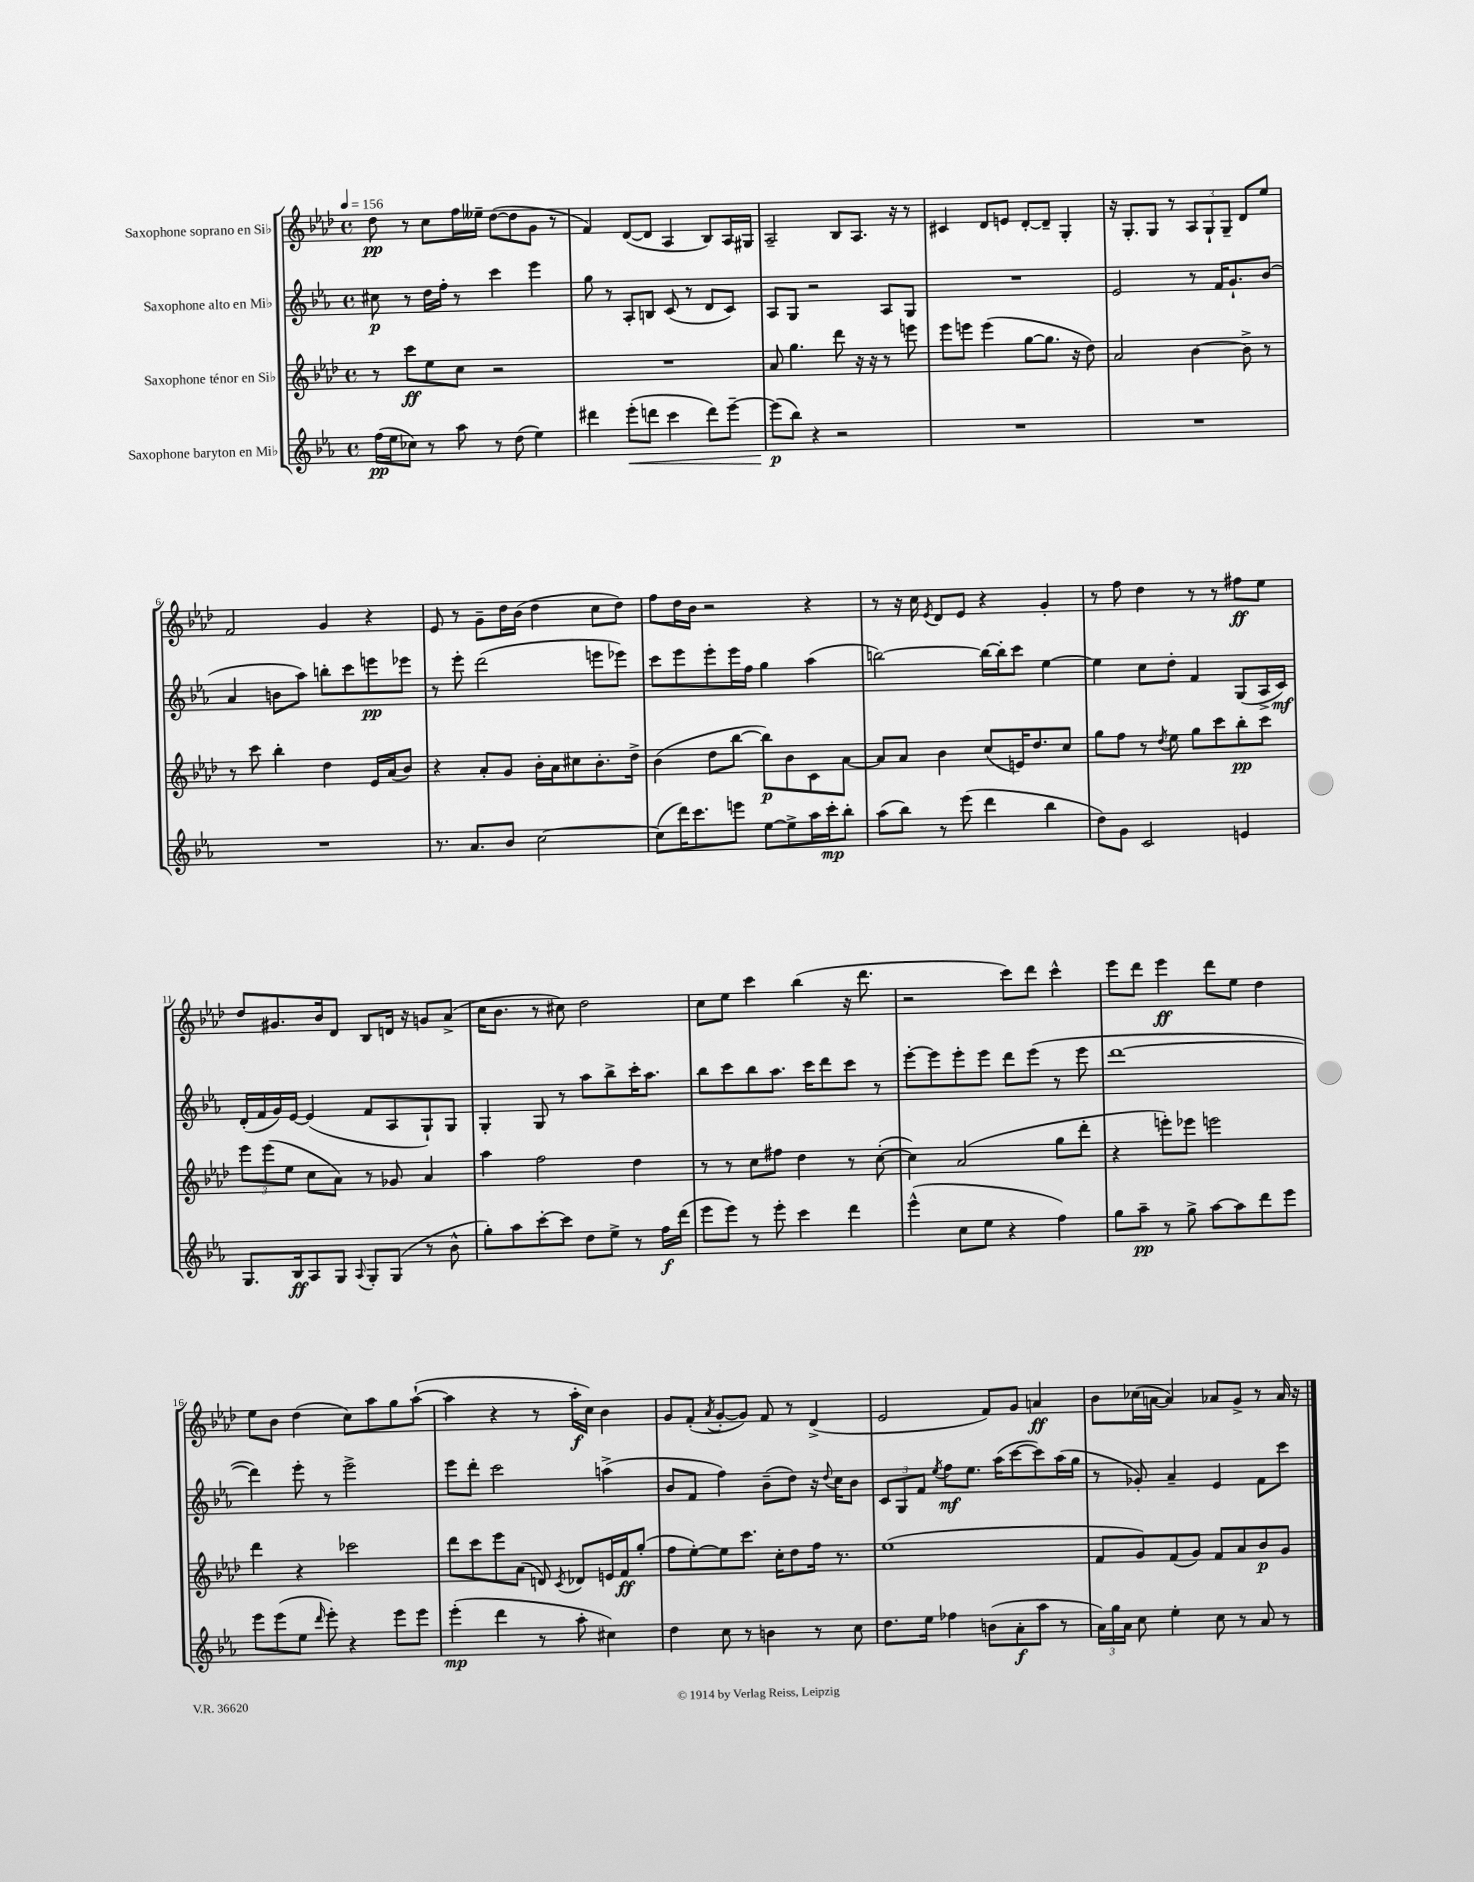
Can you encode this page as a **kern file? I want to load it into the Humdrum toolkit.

**kern	**dynam	**kern	**dynam	**kern	**dynam	**kern	**dynam
*part4	*part4	*part3	*part3	*part2	*part2	*part1	*part1
*staff4	*staff4	*staff3	*staff3	*staff2	*staff2	*staff1	*staff1
*I"Saxophone baryton en Mi♭	*	*I"Saxophone ténor en Si♭	*	*I"Saxophone alto en Mi♭	*	*I"Saxophone soprano en Si♭	*
*clefG2	*	*clefG2	*	*clefG2	*	*clefG2	*
*k[b-e-a-]	*	*k[b-e-a-d-]	*	*k[b-e-a-]	*	*k[b-e-a-d-]	*
*M4/4	*	*M4/4	*	*M4/4	*	*M4/4	*
*met(c)	*	*met(c)	*	*met(c)	*	*met(c)	*
*MM156	*	*MM156	*	*MM156	*	*MM156	*
=1	=1	=1	=1	=1	=1	=1	=1
(16ff\LL	pp	8r	.	8cc#X\	p	8dd-\	pp
16ee-\J	.	.	.	.	.	.	.
8cc-X\J)	.	8ccc\L	ff	8r	.	8r	.
8r	.	8ee-\	.	16dd\LL	.	8cc\L	.
.	.	.	.	16ff'\JJ	.	.	.
8aa-\	.	8cc\J	.	8r	.	16ff\L	.
.	.	.	.	.	.	16ee--X~\JJ	.
8r	.	2r	.	4ccc\	.	([8dd-\L	.
(8dd\	.	.	.	.	.	8dd-\]	.
4ee-\)	.	.	.	4eee-\	.	8g\J	.
.	.	.	.	.	.	8r	.
=2	=2	=2	=2	=2	=2	=2	=2
4ddd#X\	.	1r	.	8gg\	.	4f/)	.
.	.	.	.	8r	.	.	.
!	!LO:HP:b	!	!	!	!	!	!
(8eee-'\L	<	.	.	8A-'/L	.	([8d-/L	.
8dddn\J	.	.	.	8Bn/J	.	8d-/J]	.
4ccc\	.	.	.	(8c/	.	4A-/	.
.	.	.	.	8r	.	.	.
8ddd\L)	.	.	.	8d/L	.	8B-/L)	.
[8eee-~\J	.	.	.	8c/J)	.	16A-/L	.
.	.	.	.	.	.	16G#X/JJ	.
=3	=3	=3	=3	=3	=3	=3	=3
(8eee-\L]	p	8a-/	.	8A-/L	.	2A-~/	.
8bb-\J)	[	4.gg\	.	8G/J	.	.	.
4r	.	.	.	2r	.	.	.
2r	.	8ddd-\	.	.	.	8B-/L	.
.	.	16r	.	.	.	8.A-/J	.
.	.	16r	.	.	.	.	.
.	.	8r	.	8A-/L	.	.	.
.	.	.	.	.	.	16r	.
.	.	8eeen\	.	8G/J	.	8r	.
=4	=4	=4	=4	=4	=4	=4	=4
1r	.	8eee-\L	.	1r	.	4c#X/	.
.	.	8eeen\J	.	.	.	.	.
.	.	(4eee\	.	.	.	8d-/L	.
.	.	.	.	.	.	8en/J	.
.	.	[8gg\L	.	.	.	[8d-'/L	.
.	.	8.gg\J]	.	.	.	8d-~/J]	.
.	.	.	.	.	.	4G'/	.
.	.	16r	.	.	.	.	.
.	.	8dd-\)	.	.	.	.	.
=5	=5	=5	=5	=5	=5	=5	=5
1r	.	2a-/	.	2e-/	.	16r	.
.	.	.	.	.	.	8.G'/L	.
.	.	.	.	.	.	8G/J	.
.	.	.	.	.	.	8r	.
.	.	[4b-\	.	8r	.	12A-/L	.
.	.	.	.	.	.	12G`/	.
.	.	.	.	16f/KL	.	.	.
.	.	.	.	.	.	12G~/J	.
.	.	.	.	8.g`/	.	.	.
.	.	8b-^\]	.	.	.	8d-/L	.
.	.	8r	.	(8b-/J	.	8ee-/J	.
!!LO:LB:g=z
=6	=6	=6	=6	=6	=6	=6	=6
1r	.	8r	.	4a-/	.	2f/	.
.	.	8ccc\	.	.	.	.	.
.	.	4bb-'\	.	8bn\L	.	.	.
.	.	.	.	8aa-\J)	.	.	.
.	.	4dd-\	.	8bbn'\L	.	4g/	.
.	.	.	.	8ccc\	.	.	.
.	.	16e-/LL	.	8eeen\	pp	4r	.
.	.	(16a-/J	.	.	.	.	.
.	.	8b-/J)	.	8eee-X\J	.	.	.
=7	=7	=7	=7	=7	=7	=7	=7
8.r	.	4r	.	8r	.	8e-/	.
.	.	.	.	8eee-'\	.	8r	.
8.a-/L	.	.	.	.	.	.	.
.	.	8a-'/L	.	(2ddd\	.	8g~\L	.
8b-/J	.	8g/J	.	.	.	16dd-\L	.
.	.	.	.	.	.	(16b-\JJ	.
[2cc\	.	16b-'\LL	.	.	.	4dd-\	.
.	.	16a-\J	.	.	.	.	.
.	.	8cc#X\	.	.	.	.	.
.	.	8.b-'\	.	8eeen\L	.	8cc\L	.
.	.	.	.	8eee-X\J)	.	8dd-\J)	.
.	.	16dd-^\Jk	.	.	.	.	.
=8	=8	=8	=8	=8	=8	=8	=8
(8cc\L]	.	(4b-\	.	8ccc\L	.	8ff\L	.
16ddd\K)	.	.	.	8eee-\	.	16dd-\L	.
8.ccc\	.	.	.	.	.	16b-\JJ	.
.	.	8dd-\L	.	8eee-'\	.	2r	.
8eeen\J	.	[8bb-\J	.	16eee-\L	.	.	.
.	.	.	.	16ff\JJ	.	.	.
[8ee-\L	.	8bb-\L])	p	4gg\	.	.	.
8ee-^\]	.	8b-\	.	.	.	.	.
16aa-\L	.	8c\	.	(4aa-\	.	4r	.
16ccc'\J	mp	.	.	.	.	.	.
8bb-'\J	.	[8a-\J	.	.	.	.	.
=9	=9	=9	=9	=9	=9	=9	=9
(8aa-\L	.	8a-/L]	.	[2bbn\)	.	8r	.
8bb-\J)	.	8a-/J	.	.	.	16r	.
.	.	.	.	.	.	16cc\	.
.	.	.	.	.	.	8qe-/	.
8r	.	4b-\	.	.	.	8d-/L	.
(8eee-\	.	.	.	.	.	8e-/J	.
4ddd\	.	(8cc/L	.	16bb\LL_	.	4r	.
.	.	.	.	16bb'\J]	.	.	.
.	.	16en/K)	.	8ccc\J	.	.	.
.	.	8.dd-/	.	.	.	.	.
4bb-\	.	.	.	[4ee-\	.	4g'/	.
.	.	8cc/J	.	.	.	.	.
=10	=10	=10	=10	=10	=10	=10	=10
8dd\L)	.	8gg\L	.	4ee-\]	.	8r	.
8g\J	.	8ff\J	.	.	.	8ff\	.
2c/	.	8r	.	8cc\L	.	4dd-\	.
.	.	8qdd-/	.	.	.	.	.
.	.	8ee-\	.	8dd'\J	.	.	.
.	.	8gg\L	.	4f/	.	8r	.
.	.	8ccc\	.	.	.	8r	.
4en/	.	8bb-'\	pp	(8G/L	.	8ff#X\L	ff
.	.	8ccc\J	.	16A-^/L	.	8ee-\J	.
.	.	.	.	16c/JJ)	mf	.	.
!!LO:LB:g=z
=11	=11	=11	=11	=11	=11	=11	=11
8.G/L	.	12eee-\L	.	(16d'/LL	.	8dd-/L	.
.	.	.	.	16f/	.	.	.
.	.	(12eee-\	.	.	.	.	.
.	.	.	.	16g/)	.	8.g#X/	.
.	.	12ee-\J	.	.	.	.	.
16B-/k	ff	.	.	[16e-/JJ	.	.	.
8A-/	.	8cc\L	.	(4e-/]	.	.	.
.	.	.	.	.	.	16b-/k	.
8G/J	.	8a-\J)	.	.	.	8d-/J	.
8qqA-/	.	.	.	.	.	.	.
8G'/L	.	8r	.	8f/L	.	8B-/L	.
(8G/J	.	8g-X/	.	8A-/	.	16dn/Jk	.
.	.	.	.	.	.	16r	.
8r	.	4a-/	.	8G`/)	.	8gn/L	.
8b-^^\	.	.	.	8G/J	.	(8a-^/J	.
=12	=12	=12	=12	=12	=12	=12	=12
8gg'\L)	.	4aa-\	.	4G'/	.	16cc\KL	.
.	.	.	.	.	.	8.b-\J	.
8aa-\	.	.	.	.	.	.	.
[8ccc'\	.	2ff\	.	8G/	.	8r	.
8ccc\J]	.	.	.	8r	.	8cc#X\)	.
8dd\L	.	.	.	8aa-\L	.	2dd-\	.
8ee-^\J	.	.	.	8bb-^\	.	.	.
8r	.	4dd-\	.	16ccc'\K	.	.	.
.	.	.	.	8.aa-\J	.	.	.
16ff\LL	f	.	.	.	.	.	.
(16ddd\JJ	.	.	.	.	.	.	.
=13	=13	=13	=13	=13	=13	=13	=13
8eee-\L	.	8r	.	8bb-\L	.	8cc\L	.
8eee-\J)	.	8r	.	8ccc\	.	8ee-\J	.
8r	.	8cc\L	.	8bb-\	.	4ccc\	.
8eee-'\	.	8ff#X\J	.	8.aa-\J	.	.	.
4ccc\	.	4dd-\	.	.	.	(4bb-\	.
.	.	.	.	16ccc\KL	.	.	.
.	.	.	.	8ddd\	.	.	.
4ddd\	.	8r	.	8ccc\J	.	16r	.
.	.	.	.	.	.	8.ddd-\	.
.	.	([8cc'\	.	8r	.	.	.
=14	=14	=14	=14	=14	=14	=14	=14
(4eee-^^\	.	4cc\])	.	[8eee-'\L	.	2r	.
.	.	.	.	8eee-\]	.	.	.
8cc\L	.	(2a-/	.	8eee-'\	.	.	.
8ee-\J	.	.	.	8eee-\J	.	.	.
4r	.	.	.	8ddd\L	.	8ccc\L)	.
.	.	.	.	(8eee-\J	.	8ddd-\J	.
4ff\)	.	8gg\L	.	8r	.	4ccc^^\	.
.	.	8ddd-'\J	.	8eee-\	.	.	.
=15	=15	=15	=15	=15	=15	=15	=15
8gg\L	.	4r	.	[1ddd	.	8eee-\L	.
8aa-~\J	pp	.	.	.	.	8ddd-\J	.
8r	.	8eeen'\L)	.	.	.	4eee-\	ff
8gg^\	.	8eee-X\J	.	.	.	.	.
[8aa-\L	.	2eeen\	.	.	.	8ddd-\L	.
8aa-\]	.	.	.	.	.	8ee-\J	.
8ddd\	.	.	.	.	.	4dd-\	.
8eee-\J	.	.	.	.	.	.	.
!!LO:LB:g=z
=16	=16	=16	=16	=16	=16	=16	=16
8eee-\L	.	4ddd-\	.	4ddd\])	.	8ee-\L	.
(8eee-\	.	.	.	.	.	8b-\J	.
8ee-\J	.	4r	.	8eee-'\	.	(4dd-\	.
16qqddd/	.	.	.	.	.	.	.
8eee-'\)	.	.	.	8r	.	.	.
4r	.	2ccc-X\	.	2eee-^\	.	8cc\L)	.
.	.	.	.	.	.	8aa-\	.
8eee-\L	.	.	.	.	.	8gg\	.
8eee-\J	.	.	.	.	.	([8aa-`\J	.
=17	=17	=17	=17	=17	=17	=17	=17
(4eee-'\	mp	8ddd-\L	.	8eee-\L	.	4aa-\]	.
.	.	8ccc\	.	8ddd'\J	.	.	.
4ddd\	.	8eee-\	.	2ccc\	.	4r	.
.	.	(8a-\J	.	.	.	.	.
8r	.	8dn/)	.	.	.	8r	.
.	.	8qc/	.	.	.	.	.
8aa-'\	.	8d-X/L	.	.	.	16aa-'\LL	f
.	.	.	.	.	.	16cc\JJ)	.
4cc#X\)	.	16en/L	.	(4aan^\	.	4b-\	.
.	.	16f/J	ff	.	.	.	.
.	.	(8gg'/J	.	.	.	.	.
=18	=18	=18	=18	=18	=18	=18	=18
4dd\	.	8ff\L	.	8b-/L	.	8g/L	.
.	.	[8ee-'\)	.	8f/J	.	(8f'/J	.
.	.	.	.	.	.	8qa-/	.
8cc\	.	8ee-\]	.	4ff\)	.	[8g'/L	.
8r	.	8.ccc\J	.	.	.	8g/J])	.
4bn\	.	.	.	(8b-~\L	.	8f/	.
.	.	16cc'\KL	.	.	.	.	.
.	.	8dd-\	.	8dd\J)	.	8r	.
8r	.	16ff\Jk	.	16r	.	(4d-^/	.
.	.	.	.	8qqdd/	.	.	.
.	.	8.r	.	16cc\KL	.	.	.
8cc\	.	.	.	8b-\J	.	.	.
=19	=19	=19	=19	=19	=19	=19	=19
8.dd\L	.	(1ee-	.	12c/L	.	2e-/	.
.	.	.	.	12G/	.	.	.
.	.	.	.	12f/J	.	.	.
16ee-\Jk	.	.	.	.	.	.	.
.	.	.	.	8qee-/	.	.	.
4ff-X\	.	.	.	8ff\L	mf	.	.
.	.	.	.	8.ee-\J	.	.	.
(8bn\L	.	.	.	.	.	8f/L)	.
.	.	.	.	(16aa-\KL	.	.	.
8a-'\	f	.	.	[8ccc\	.	8g/J	.
8aa-\J	.	.	.	8ccc\])	.	4an/	ff
8r	.	.	.	(16aa-\L	.	.	.
.	.	.	.	16gg\JJ	.	.	.
=20	=20	=20	=20	=20	=20	=20	=20
24a-\LL)	.	8f/L	.	8r	.	8b-\L	.
24gg\	.	.	.	.	.	.	.
24a-\JJ	.	.	.	.	.	.	.
8cc\	.	8g/)	.	8g-X'/)	.	(16cc-X\L	.
.	.	.	.	.	.	[16an\JJ	.
4ee-'\	.	(8f/	.	4a-~/	.	4a/])	.
.	.	8g/J)	.	.	.	.	.
8cc\	.	8f/L	.	4e-/	.	8a-X/L	.
8r	.	8a-/	.	.	.	8g^/J	.
8a-/	.	8b-/	p	8f\L	.	8r	.
8r	.	8g/J	.	8ccc\J	.	16a-/	.
.	.	.	.	.	.	16r	.
==	==	==	==	==	==	==	==
*-	*-	*-	*-	*-	*-	*-	*-
